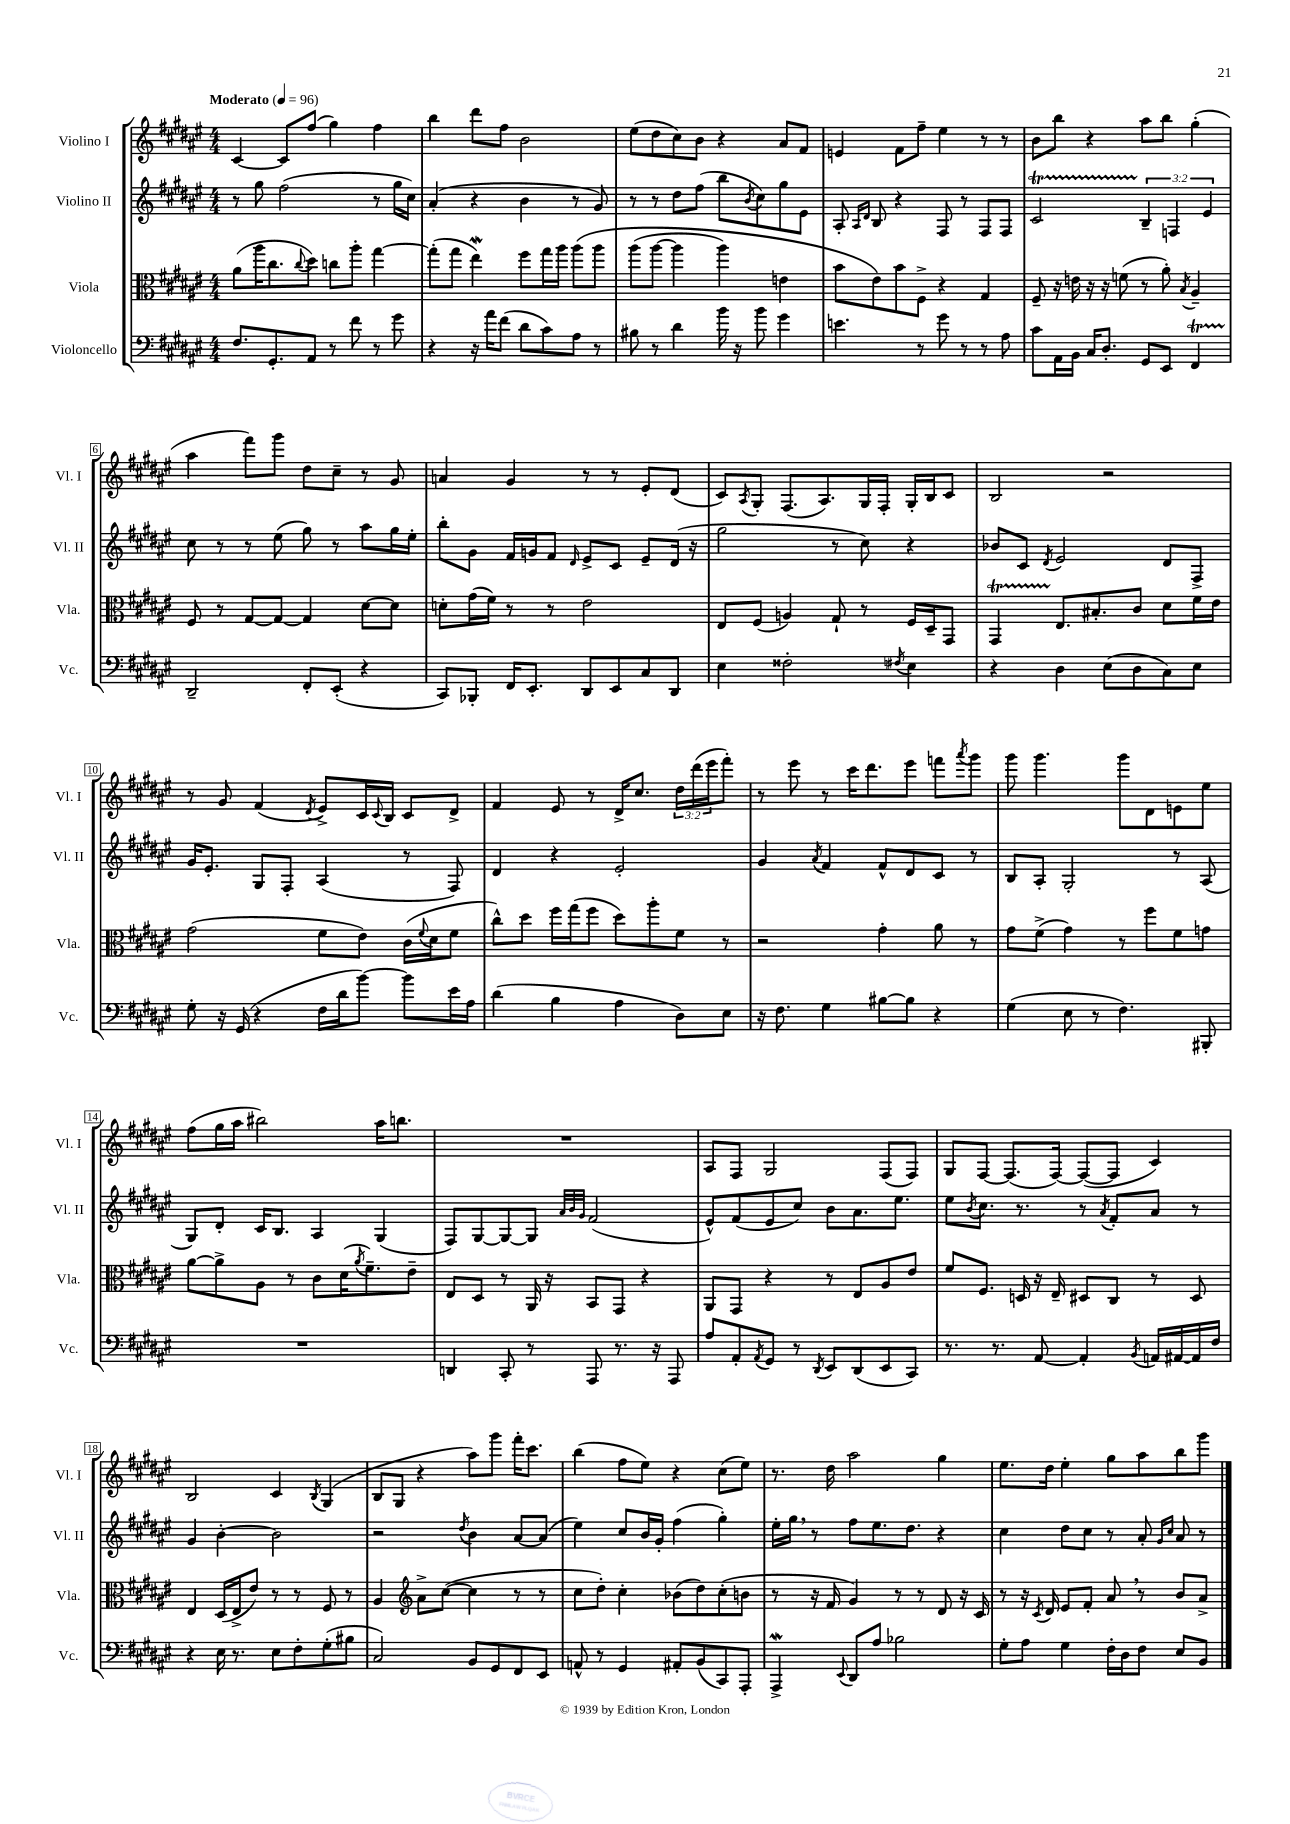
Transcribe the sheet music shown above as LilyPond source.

<<
\new StaffGroup <<
\new Staff = "s0" \with { instrumentName = "Violino I" shortInstrumentName = "Vl. I" } {
    \clef treble \key fis \major \numericTimeSignature \time 4/4 \override Staff.TupletNumber.text = #tuplet-number::calc-fraction-text \tempo "Moderato" 4 = 96
    cis'4~ cis'8 fis''8( gis''4) fis''4 |
    b''4 dis'''8 fis''8 b'2 |
    eis''8( dis''8 cis''8) b'8 r4 ais'8 fis'8 |
    e'4 fis'8 fis''8-- eis''4 r8 r8 |
    b'8 b''8 r4 ais''8 b''8 gis''4-.( |
    ais''4 fis'''8) gis'''8 dis''8 cis''8-- r8 gis'8 |
    a'4 gis'4 r8 r8 eis'8-. dis'8( |
    cis'8) \acciaccatura { ais8 } gis8-. fis8.( ais8.) gis16 fis16-. gis16-. b16 cis'8 |
    b2 r2 |
    r8 gis'8 fis'4( \acciaccatura { dis'8 } eis'8->) cis'16 \appoggiatura { cis'8 } b16 cis'8 dis'8-> |
    fis'4 eis'8 r8 dis'16-> cis''8. \tuplet 3/2 { dis''16 dis'''16( eis'''16 } fis'''8-.) |
    r8 eis'''8 r8 cis'''16 dis'''8. eis'''8 f'''8 \acciaccatura { ais'''8 } gis'''8 |
    gis'''8 gis'''4. gis'''8 dis'8 e'8 eis''8 |
    fis''8( gis''16 ais''16 bis''2) ais''16 b''8. |
    R1 |
    ais8 fis8 gis2 fis8( fis8) |
    gis8 fis8~ fis8.( fis16~) fis8~( fis8 cis'4) |
    b2 cis'4 \acciaccatura { b8 } gis4( |
    b8 gis8 r4 ais''8) gis'''8 fis'''16-. cis'''8. |
    b''4( fis''8 eis''8) r4 cis''8( eis''8) |
    r8. dis''16 ais''2 gis''4 |
    eis''8. dis''16 eis''4-. gis''8 ais''8 b''8 gis'''8 \bar "|." |
}
\new Staff = "s1" \with { instrumentName = "Violino II" shortInstrumentName = "Vl. II" } {
    \clef treble \key fis \major \numericTimeSignature \time 4/4 \override Staff.TupletNumber.text = #tuplet-number::calc-fraction-text
    r8 gis''8 fis''2( r8 gis''16 cis''16) |
    ais'4-.( r4 b'4 r8 gis'8) |
    r8 r8 dis''8 fis''8( b''8 \acciaccatura { b'8 } cis''8) gis''8 eis'8 |
    ais8-. \grace { ais16 dis'16 } b8 r4 fis8 r8 fis8 fis8 |
    cis'2\startTrillSpan \tuplet 3/2 { b4--\stopTrillSpan f4 eis'4 } |
    cis''8 r8 r8 eis''8( gis''8) r8 ais''8 gis''16 eis''16-. |
    b''8-. gis'8 fis'16 g'16 fis'8 \grace { dis'16 } eis'8-> cis'8 eis'8-- dis'16( r16 |
    gis''2 r8 cis''8) r4 |
    bes'8 cis'8 \acciaccatura { dis'8 } eis'2 dis'8 fis8-> |
    gis'16 eis'8.-. gis8 fis8-. ais4( r8 fis8) |
    dis'4 r4 eis'2-. |
    gis'4 \acciaccatura { ais'8 } fis'4 fis'8-^ dis'8 cis'8 r8 |
    b8 ais8-. gis2-. r8 ais8( |
    gis8) dis'8-. cis'16 b8. ais4 gis4( |
    fis8) gis8~ gis8~ gis8 \grace { ais'32 b'32 gis'32 } fis'2( |
    eis'8-^) fis'8( eis'8 cis''8) b'8 ais'8. eis''8. |
    eis''8 \acciaccatura { b'8 } cis''8. r8. r8 \acciaccatura { ais'8 } fis'8-. ais'8 r8 |
    gis'4 b'4~-. b'2 |
    r2 \acciaccatura { dis''8 } b'4 ais'8~ ais'8( |
    eis''4) cis''8 b'16 gis'16-. fis''4( gis''4-.) |
    eis''16-. gis''16 \breathe r8 fis''8 eis''8. dis''8. r4 |
    cis''4 dis''8 cis''8 r8 ais'8-. \grace { gis'16 cis''16 } ais'8 r8 \bar "|." |
}
\new Staff = "s2" \with { instrumentName = "Viola" shortInstrumentName = "Vla." } {
    \clef alto \key fis \major \numericTimeSignature \time 4/4
    ais'8( ais''16 cis''8. \appoggiatura { cis''8 } dis''8) c''8 ais''8-. gis''4~ |
    gis''8-.( gis''8 eis''4\mordent) fis''8 gis''16 ais''16 ais''8\( ais''8 |
    ais''8( ais''8~ ais''4 ais''4) e'4 |
    b'8 eis'8\) b'8 fis8-> r4 gis4 |
    fis8-- r16 e'16 r16 r16 f'8( r8 ais'8-.) \acciaccatura { b8 } ais4-- |
    fis8 r8 gis8~ gis8~ gis4 dis'8~ dis'8 |
    d'8-. gis'16( fis'16) r8 r8 eis'2 |
    eis8 fis8( a4) gis8-! r8 fis16 dis16-- gis,8 |
    gis,4\startTrillSpan eis8.\stopTrillSpan bis8.-. cis'8 dis'8 fis'16 eis'16 |
    gis'2( fis'8 eis'8) cis'16( \appoggiatura { fis'8 } dis'16 fis'8 |
    cis''8-^) dis''8 fis''16 gis''16( fis''8 dis''8) ais''8-. fis'8 r8 |
    r2 gis'4-. ais'8 r8 |
    gis'8 fis'8->( gis'4) r8 fis''8 fis'8 g'8 |
    ais'8~ ais'8-> ais8 r8 cis'8 dis'16( \acciaccatura { ais'8 } fis'8.--) eis'8-- |
    eis8 dis8 r8 ais,16 r16 b,8 gis,8 r4 |
    ais,8 gis,8 r4 r8 eis8 ais8 eis'8 |
    fis'8 fis8. d16 r16 eis16-- dis8 cis8 r8 dis8 |
    eis4 dis16( eis16-> eis'8) r8 r8 fis8 r8 |
    ais4 \clef treble ais'8-> cis''8~( cis''4 r8 r8 |
    cis''8 dis''8-.) cis''4-. bes'8( dis''8) cis''8-.( b'8 |
    r8 r16 fis'16 gis'4) r8 r8 dis'8 r16 cis'16 |
    r8 r16 \acciaccatura { cis'8 } dis'16 eis'8 fis'8-. ais'8 \breathe r8 b'8 ais'8-> \bar "|." |
}
\new Staff = "s3" \with { instrumentName = "Violoncello" shortInstrumentName = "Vc." } {
    \clef bass \key fis \major \numericTimeSignature \time 4/4
    fis8. gis,8.-. ais,8 r8 fis'8 r8 gis'8 |
    r4 r16 ais'16 fis'8( dis'8 cis'8) ais8 r8 |
    bis8 r8 dis'4 b'16 r16 b'8 gis'4 |
    e'4. r8 gis'8 r8 r8 ais8 |
    cis'8 ais,16 b,16 cis16 dis8.-. gis,8 eis,8 fis,4\startTrillSpan |
    dis,2--\stopTrillSpan fis,8-. eis,8-.( r4 |
    cis,8) bes,,8-. fis,16 eis,8.-. dis,8 eis,8 cis8 dis,8 |
    eis4 fisis2-. \acciaccatura { fis8 } eis4 |
    r4 dis4 eis8( dis8 cis8) eis8 |
    gis8-. r16 gis,16( r4 fis16 dis'16 b'8~) b'8 eis'16 ais16 |
    dis'4( b4 ais4 dis8) eis8 |
    r16 fis8. gis4 bis8~ bis8 r4 |
    gis4( eis8 r8 fis4.) bis,,8-. |
    R1 |
    d,4 cis,8-. r8 ais,,8 r8. r16 ais,,8 |
    ais8 ais,8-. \acciaccatura { ais,8 } gis,8 r8 \acciaccatura { dis,8 } eis,8 dis,8( eis,8 cis,8) |
    r8. r8. ais,8~ ais,4-. \acciaccatura { b,8 } a,16 ais,16~ ais,16 fis16 |
    r4 eis16 r8. eis8 fis8-. gis8-.( bis8 |
    cis2) b,8 gis,8 fis,8 eis,8 |
    a,8-^ r8 gis,4 ais,8-. b,8( cis,8) ais,,8-. |
    ais,,4->\mordent \appoggiatura { eis,8 } dis,8 ais8 bes2 |
    gis8-. ais8 gis4 fis16-. dis16 fis8 eis8 b,8 \bar "|." |
}
>>
>>
\layout { \context { \Score \override BarNumber.stencil = #(make-stencil-boxer 0.1 0.3 ly:text-interface::print) } }
